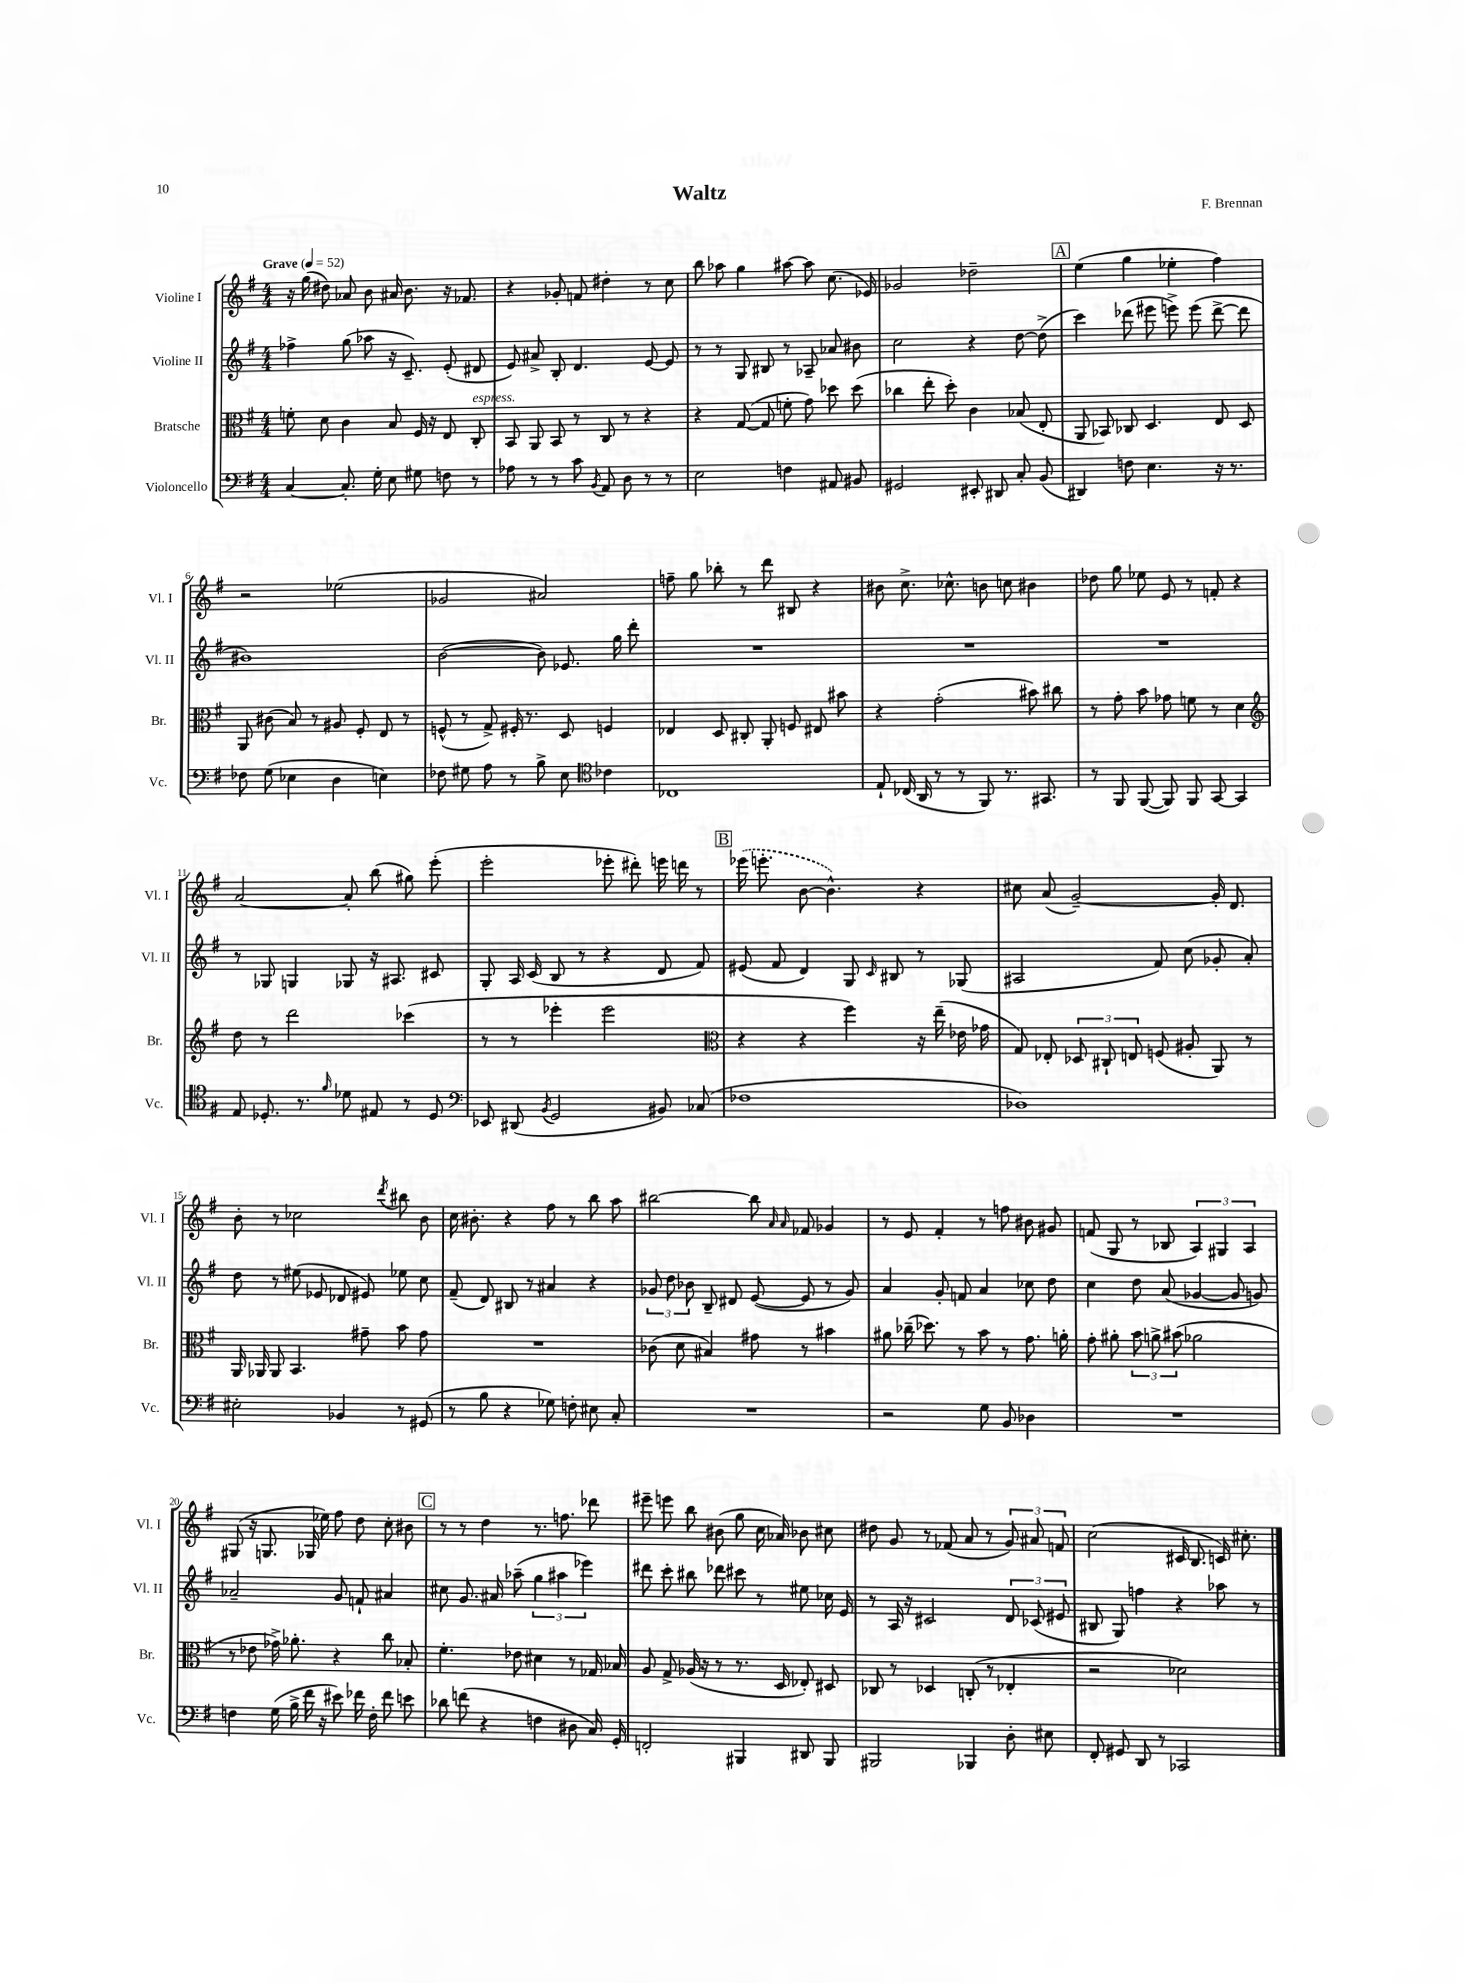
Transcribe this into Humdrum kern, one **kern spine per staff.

**kern	**kern	**kern	**kern
*staff4	*staff3	*staff2	*staff1
*clefF4	*clefC3	*clefG2	*clefG2
*k[f#]	*k[f#]	*k[f#]	*k[f#]
*M4/4	*M4/4	*M4/4	*M4/4
*MM52	*MM52	*MM52	*MM52
[4C	8f'	4ff-^	16r
.	.	.	(16gg
.	8d	.	8dd#)
8.C']	4c	(8gg	8a-
.	.	8aa-	8b
16G'	.	.	.
8E	8B	16r	16a#
.	.	8.c~)	8.b
8G#	16F#	.	.
.	16r	.	.
8F	8E	(8e'	16r
.	.	.	8.f-
8r	8C'	8d#	.
=	=	=	=
8A-	8BB	8e)	4r
8r	8AA	8a#^	.
8r	8BB	8B'	8g-'
8c	8r	4.d	8f
8qBB	.	.	.
8AA	8C	.	4dd#'
8D	8r	.	.
8r	4r	[8e	8r
8r	.	8e]	8cc
=	=	=	=
2E	4r	8r	8bb
.	.	8r	8aa-
.	([8G	8G	4gg
.	8G]	8B#	.
4F	8f'	8r	[8aa#
.	8g)	8A-~	8aa#]
8AA#	8dd-	8a-	(8.cc
8BB#	(8dd-	8b#	.
.	.	.	16e-)
=	=	=	=
2GG#	4cc-	2cc	2g-
.	8ee'	.	.
.	8dd')	.	.
8EE#'	4c	4r	2dd-~
8DD#	.	.	.
8C'	(8B-	[8dd	.
(8BB	8E'	(8dd^]	.
=	=	=	=
4DD#)	8AA	4ccc)	(4ee
.	8BB-)	.	.
8F	8C-	(8ddd-	4gg
4.E	4.D	8eee#	.
.	.	8eee^)	4ee-'
.	.	(8eee	.
16r	8E	[8ddd-^	4ff#)
8.r	.	.	.
.	8D	8ddd-]	.
=	=	=	=
8F-	8AA	1b#)	2r
(8G	(8c#	.	.
4E-	8B)	.	.
.	8r	.	.
4D	8A#	.	(2ee-
.	8F#'	.	.
4E)	8E	.	.
.	8r	.	.
=	=	=	=
8F-	(8F^^	([2b	2g-
8G#	8r	.	.
8A	8G^)	.	.
8r	16F#'	.	.
.	8.r	.	.
8B^	.	8b])	2a#)
8E	8D	8.e-	.
*clefC4	*	*	*
4c-	4F	.	.
.	.	16gg	.
.	.	8ddd'	.
=	=	=	=
1C-	4E-	1r	8ff~
.	.	.	8gg
.	8D	.	8bb-'
.	8C#'	.	8r
.	8AA'	.	8ddd
.	8F	.	8B#
.	8E#	.	4r
.	8b#	.	.
=	=	=	=
8E`	4r	1r	8b#
(16C-	.	.	8.cc^
16AA	.	.	.
8r	(2g'	.	.
.	.	.	8.cc-^^
8r	.	.	.
8FF#)	.	.	8b
8.r	.	.	8cc
.	8b#)	.	4b#
8.GG#	.	.	.
.	8cc#	.	.
=	=	=	=
8r	8r	1r	8dd-
8FF#	8g'	.	8gg
([8FF#	8b	.	8ee-
8FF#])	8g-	.	8e
8FF#	8f	.	8r
[8GG	8r	.	8f'
4GG]	4d	.	4r
=	=	=	=
*	*clefG2	*	*
8E	8dd	8r	[2a
8.D-'	8r	8G-	.
.	2ddd	4G	.
8.r	.	.	.
16qqf#	.	.	.
8d-	.	8G-	8a']
8E#	.	16r	(8bb
.	.	8.A#	.
8r	(4ccc-	.	8gg#)
8D-	.	8c#	(8eee'
=	=	=	=
*clefF4	*	*	*
8EE-	8r	8G'	2eee'
(8DD#	8r	16A	.
.	.	(16c	.
8qBB	.	.	.
2GG	4eee-'	8B	.
.	.	8r	.
.	2eee-	4r	8eee-'
.	.	.	8ddd#')
8BB#)	.	8d	16eee
.	.	.	16ddd
(8C-	.	8f#)	8r
=	=	=	=
*	*clefC3	*	*
1F-	4r	(8e#	(16eee-
.	.	.	8.eee'
.	.	8f#	.
.	4r	4d)	[8b
.	.	.	4.b^^])
.	4ff#)	8G	.
.	.	16qqc	.
.	.	8B#	.
.	16r	8r	4r
.	(16ee~	.	.
.	16e-	(8G-	.
.	16g-	.	.
=	=	=	=
1D-)	8G)	2A#	8cc#
.	8E-'	.	(8a
.	12D-	.	[2g~)
.	12C#`	.	.
.	12E	.	.
.	(8F	8f#)	.
.	8A#'	(8cc	.
.	8AA)	8g-'	16g']
.	.	.	8.d
.	8r	8a')	.
=	=	=	=
2E#'	16AA	8dd	8b'
.	16AA-	.	.
.	8AA-	8r	8r
.	4.BB	(8ee#	2cc-
.	.	8e-	.
4BB-	.	8d-	.
.	8g#~	8e#)	.
.	.	.	8qddd
8r	8b	8ee-	8bb#
(8GG#	8g#	8cc	8b
=	=	=	=
8r	1r	(8f#~	16cc
.	.	.	8.b#'
8B	.	8d)	.
4r	.	8B#	4r
.	.	8r	.
8G-)	.	4a#	8ff#
8F'	.	.	8r
8E#	.	4r	8bb
8C'	.	.	8aa
=	=	=	=
1r	(8c-	12g-	[2bb#
.	.	12dd	.
.	8d	.	.
.	.	12b-	.
.	4B#)	8B~	.
.	.	8d#	.
.	8g#	([8e	8bb#]
.	.	.	16qqa
.	.	.	16qqa
.	8r	8e]	8f-
.	4b#	8r	4g-
.	.	8g-)	.
=	=	=	=
2r	8a#	4a	8r
.	(16cc-~	.	8e
.	8.dd-)	.	.
.	.	8g'	4f#'
.	8r	8f	.
8G	8b	4a	8r
8BB	8r	.	8ff
4D-	8.g	8cc-	8b#
.	.	8dd	8g#
.	16a'	.	.
=	=	=	=
1r	8g'	4cc	(8f
.	8a#'	.	8G
.	12b	8dd	8r
.	12a^	.	.
.	.	(8a	8B-
.	(12b#	.	.
.	2a-	[4g-	6A)
.	.	.	6G#
.	.	8g-]	.
.	.	.	6A
.	.	8g)	.
=	=	=	=
4F	8r	2a-~	(8G#
.	8e-	.	16r
.	.	.	8.G
(16G	16g-^)	.	.
16B^	8.a-'	.	.
16f#	.	.	16G-
16r	.	.	16ee-)
8e#)	4r	8g	8ff#
16f-	.	8f`	8dd
16F'	.	.	.
8f-	8cc	4a#	8cc'
8e	8B-'	.	8b#
=	=	=	=
8d-	4.f#'	8cc#	8r
(8f	.	8.g	8r
4r	.	.	4dd
.	.	16a#	.
.	8e-	(8aa-~	.
4F	4d#	6gg	8.r
.	.	6aa#	.
.	.	.	8.ff
8D#	8r	.	.
.	.	6eee-)	.
16C)	16G-	.	8ddd-
16GG'	16B-	.	.
=	=	=	=
2FF'	8A	8ddd#	8eee#~
.	8G^	8ccc'	8eee
.	(16A-	8bb#	8bb
.	16r	.	.
.	8r	8ddd-	(8b#
4BBB#	8.r	8ccc#	8gg
.	.	8r	16cc
.	16D	.	16a-)
8DD#	8E-')	8ee#	8b-
8BBB#	8D#	16cc-	8cc#
.	.	16e	.
=	=	=	=
2BBB#	8C-	8r	8dd#
.	8r	16A	8g
.	.	16r	.
.	4D-	2c#	8r
.	.	.	(8f-
4BBB-	(8C'	.	8a
.	8r	.	8r
8D'	4E-'	12d	12g)
.	.	(12c-	12a#
8E#	.	.	.
.	.	12e#	12f
=	=	=	=
8FF#'	2r	8B#	(2cc
8GG#	.	8G)	.
8DD	.	4ff	.
8r	.	.	.
2CC-	2d-)	4r	16c#
.	.	.	8.B
.	.	8aa-	16c)
.	.	.	8.cc#'
.	.	8r	.
==	==	==	==
*-	*-	*-	*-
